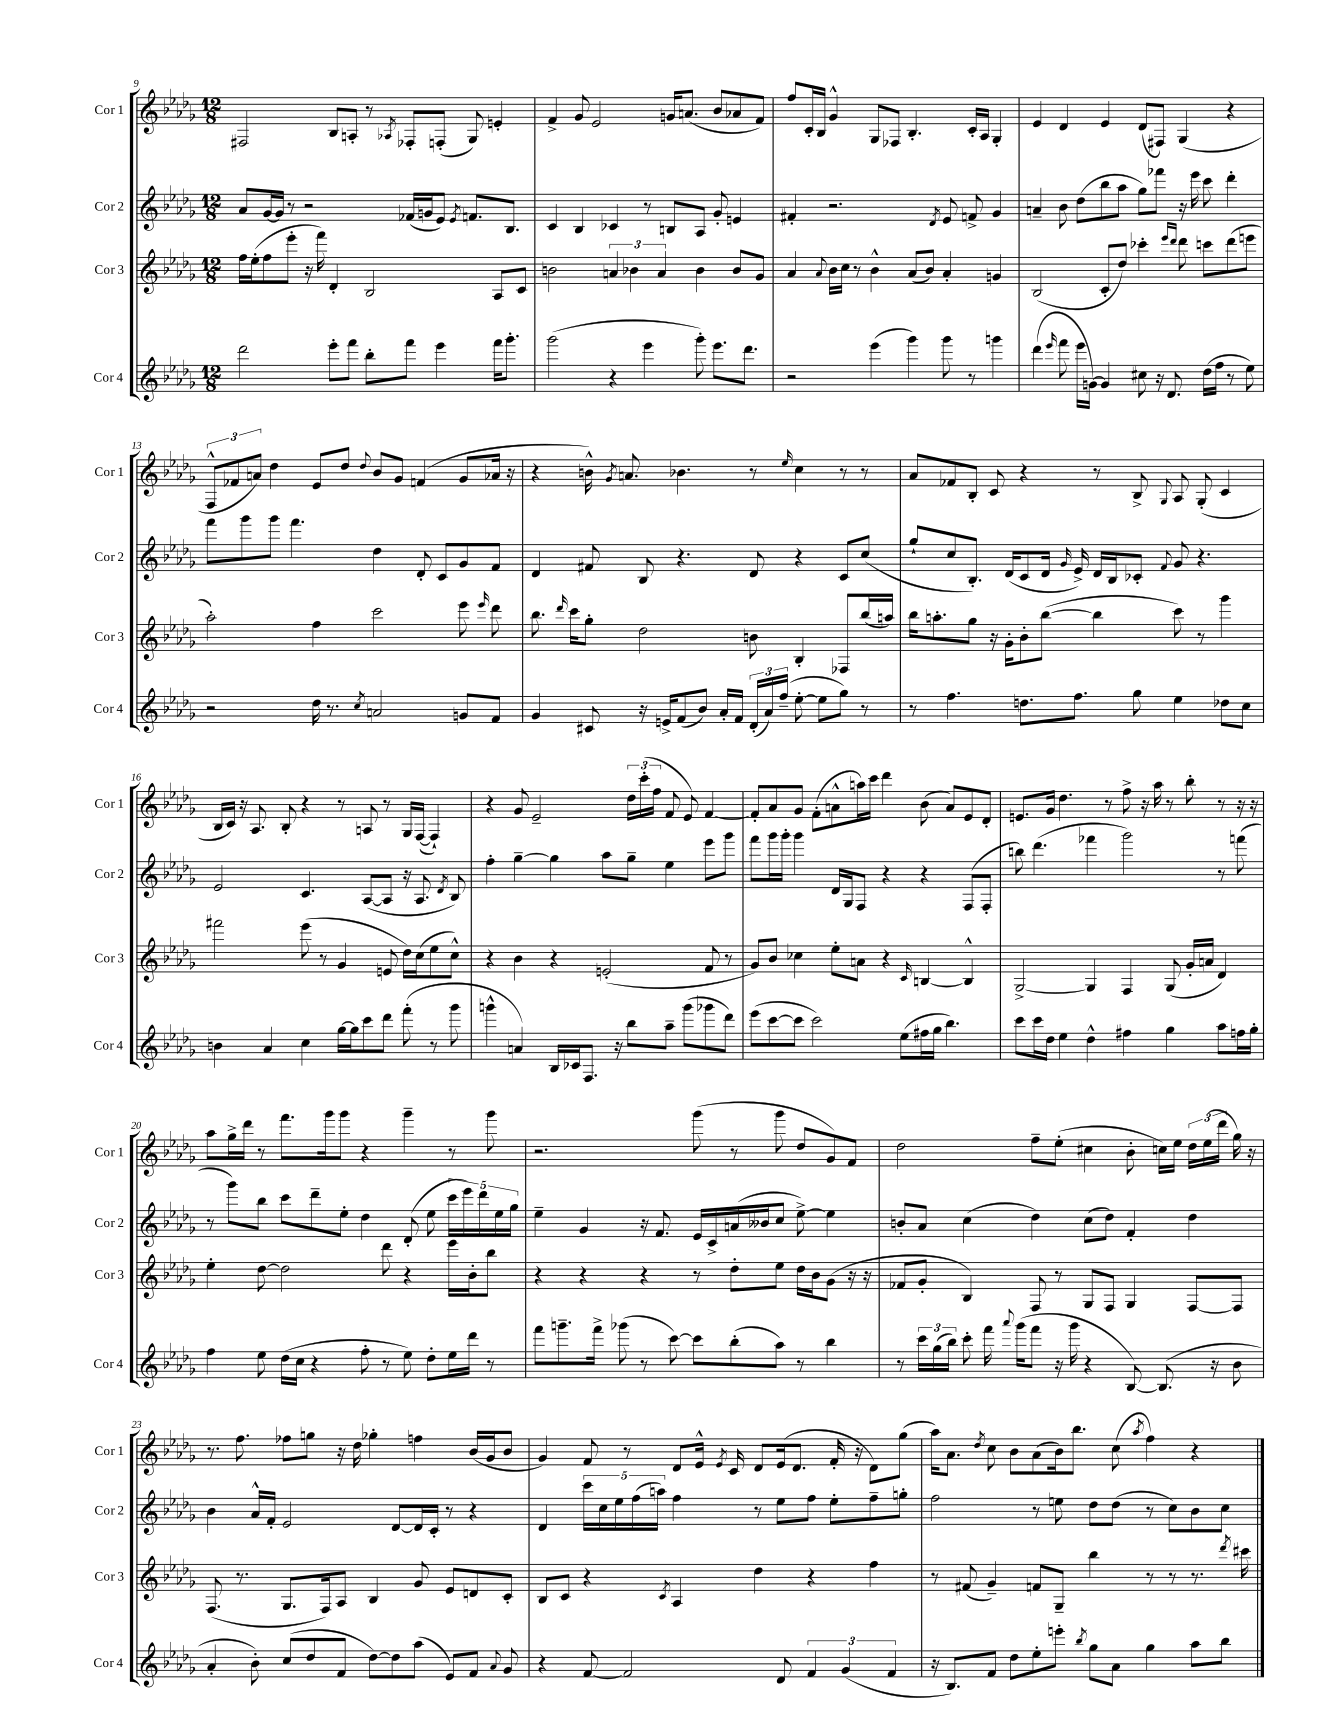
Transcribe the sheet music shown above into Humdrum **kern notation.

**kern	**kern	**kern	**kern
*staff4	*staff3	*staff2	*staff1
*clefG2	*clefG2	*clefG2	*clefG2
*k[b-e-a-d-g-]	*k[b-e-a-d-g-]	*k[b-e-a-d-g-]	*k[b-e-a-d-g-]
*M12/8	*M12/8	*M12/8	*M12/8
2ddd-\	16ff\LL	8a-/L	2F#/
.	(16ee-'\J	.	.
.	8ff\	[16g-/L	.
.	.	16g-/]JJ	.
.	8eee-'\J	8r	.
.	16r	2r	.
.	16fff\)	.	.
8eee-'\L	4d-'/	.	8B-/L
8fff\J	.	.	8A'/J
8bb-'\L	2B-/	.	8r
.	.	.	8qA-/
8fff\J	.	(16f-/LL	8F-'/L
.	.	16g/J	.
4eee-\	.	8e-/J)	(8F'/J
.	.	8qe-/	.
.	.	8.f/L	8G-/)
16fff\LK	8A-/L	.	4e'/
8.ggg-'\J	.	8.B-/J	.
.	8c/J	.	.
=	=	=	=
(2ggg-\	2b\	4c/	4f^/
.	.	4B-/	8g-/
.	.	.	2e-/
4r	6a/	4c-/	.
.	6b-\	.	.
4eee-\	.	8r	.
.	6a/	.	.
.	.	8B/L	16g/LK
.	.	.	(8.a/J
8ggg-'\)	4b-\	8A-/J	.
8.eee-\L	.	8g-'/	8b-/L
.	8b-/L	4e/	8a-/
8.ddd-\J	.	.	.
.	8g-/J	.	8f/J)
=	=	=	=
2r	4a-/	4f#'/	8ff/L
.	.	.	16c'/L
.	.	.	16B-/JJ
.	8qqa-/	.	.
.	16b-\LL	2.r	4g-^^/
.	16cc\JJ	.	.
.	8r	.	.
(4eee-\	4b-^^\	.	8G-/L
.	.	.	8F-/J
4ggg-\)	(8a-/L	.	4.B-'/
.	8b-/J)	.	.
.	.	8qd-/	.
8ggg-\	4a-'/	8e-/	.
8r	.	8f^/	16c'/LL
.	.	.	16A-/JJ
4ggg\	4g/	4g-/	4G-'/
=	=	=	=
(4ddd-\	(2B-/	4a~/	4e-/
16qqeee-/	.	.	.
8fff\	.	8b-\	4d-/
16eee-\LL	.	(8dd-\L	.
[16g\JJ)	.	.	.
4g/]	8c'/L	8bb-\	4e-/
.	8dd-/J)	8aa-\J	.
8cc#\	4ccc-'\	8gg-\L)	(8d-/L
16r	.	8fff-\J	8F#/J)
8.d-/	.	.	.
.	16qqeee-/LL	.	.
.	16qqddd-/JJ	.	.
.	8ddd-\	16r	(4G-/
.	.	16eee-\	.
(16dd-\LL	8ccc\L	8ccc\	.
16ff\JJ	.	.	.
8r	(8ddd-\	4ddd-'\	4r
8ee-\)	8eee\J	.	.
=	=	=	=
2r	2aa-'\)	8fff\L	12F^^/L
.	.	.	12f-/
.	.	8ggg-\	.
.	.	.	12a/J)
.	.	8ggg-\J	4dd-\
.	.	4.fff\	.
16dd-\	4ff\	.	8e-/L
8.r	.	.	.
.	.	.	8dd-/J
8qcc/	.	.	8qqdd-/
2a/	2ccc\	4dd-\	8b-/L
.	.	.	8g-/J
.	.	8d-'/	(4f/
.	.	8c/L	.
8g/L	8eee-\	8g-/	8g-/L
.	16qqeee-/	.	.
8f/J	8ddd-\	8f/J	16a-/Jk
.	.	.	16r
=	=	=	=
4g-/	8.bb-\	4d-/	4r
.	16qqddd-/	.	.
.	16ccc\LK	.	.
8c#/	8gg-'\J	8f#/	16b^^\)
.	.	.	8qg-/
.	.	.	8.a/
16r	2dd-\	8B-/	.
16e^/LK	.	.	.
(8f/	.	4.r	4.b-\
8b-/J)	.	.	.
16a-'/LL	.	.	.
16f/JJ	.	.	.
(24d-'/LL	8b\	8d-/	8r
24a-/)	.	.	.
(24ff~/JJ	.	.	.
.	.	.	16qqee-/
[8ee-'\	4B-'/	4r	4cc\
8ee-\]L	.	.	.
8gg-\J)	8F-/L	8c/L	8r
8r	(16bb-/L	(8cc/J	8r
.	16aa/JJ)	.	.
=	=	=	=
8r	16bb-\LK	8gg-`/L	8a-/L
.	8.aa'\	.	.
4.ff\	.	8cc/	8f-/
.	8gg-\J	8.B-'/J)	8B-'/J
.	16r	.	8c/
.	16g-'\LK	(16d-/LK	.
8.dd\L	8b-'\	8c/	4r
.	([8bb-\J	16d-/Jk	.
.	.	16qqg-/	.
8.ff\J	.	16e-^/)	.
.	4bb-\]	16d-/LL	8r
.	.	16B-/J	.
8gg-\	.	8c-'/J	8B-^/
.	.	8qqf/	8qqG-/
4ee-\	8ccc\)	8g-/	8A-/
.	8r	4.r	(8G-'/
8dd-\L	4ggg-\	.	4c/
8cc\J	.	.	.
=	=	=	=
4b\	2fff#\	2e-/	16B-/LL
.	.	.	16c/JJ)
.	.	.	16r
.	.	.	8.A-/
4a-/	.	.	.
.	.	.	8B-'/
4cc\	(8eee-\	4.c/	4r
.	8r	.	.
[16gg-\LL	4g-/	.	8r
16gg-\]J	.	.	.
8ccc\	.	([8A-/L	8A/
8ddd-\J	8e/	8A-/]J	8r
(8fff'\	16dd-\LL)	16r	16G-/LL
.	(16cc\J	8.A-/	([16F/JJ
8r	8ee-\	.	4F`/])
.	.	8qd-/	.
8ggg-\	8cc^^\J)	8B-/)	.
=	=	=	=
4ggg^^\	4r	4ff'\	4r
4a/)	4b-\	[4gg-~\	8g-/
.	.	.	2e-~/
16B-/LL	4r	4gg-\]	.
16c-/J	.	.	.
8.F/J	.	.	.
.	(2e'/	8aa-\L	.
16r	.	.	.
8bb-\L	.	8gg-~\J	24dd-\LL
.	.	.	(24ccc'\
.	.	.	24ff\JJ
8aa-~\J	.	4ee-\	8f/
(8ggg\L	.	.	8e-/)
8ggg-\	8f/	8eee-\L	[4f/
8ddd-\J)	8r	8ggg-\J	.
=	=	=	=
(8eee-\L	8g-/L)	8fff\L	8f'/]L
[8ccc\	8b-/J	16ggg-\L	8a-/
.	.	16ggg-'\JJ	.
8ccc\]J	4cc-\	4ggg-\	8g-/J
2ccc\)	.	.	(8f'\L
.	8ee-'\L	16d-/LL	8a^^\
.	.	16G-/J	.
.	8a\J	8F/J	16aa\L)
.	.	.	16ccc\JJ
.	4r	4r	4ddd-\
(8ee-\L	.	.	.
.	16qqc/	.	.
16ff#\L	[4B/	4r	(8b-\
16gg-\JJ	.	.	.
4.bb-\)	.	.	8a/L)
.	4B^^/]	(8F/L	8e-/
.	.	8F'/J	8d-'/J
=	=	=	=
8ccc\L	[2G-^/	8bb\)	8.e/L
16ccc\L	.	(4.ddd-\	.
16dd-\JJ	.	.	16g-/Jk
4ee-\	.	.	4.dd-\
4dd-^^\	4G-/]	4fff-\	.
.	.	.	8r
4ff#\	4F/	2ggg-\)	8ff^\
.	.	.	16r
.	.	.	16aa-\
4gg-\	(8G-/	.	8r
.	16g-'/LL	.	8bb-'\
.	16a/JJ	.	.
8aa-\L	4d-/)	8r	8r
16ff\L	.	(8fff\	16r
16gg-'\JJ	.	.	16r
=	=	=	=
4ff\	4ee-'\	8r	8aa-\L
.	.	8ggg-\L)	16gg-^\L
.	.	.	16ddd-\JJ
8ee-\	[8dd-\	8bb-\J	8r
(16dd-\LL	2dd-\]	8ccc\L	8.fff\L
16cc\JJ	.	.	.
4r	.	8ddd-~\	.
.	.	.	16ggg-\k
.	.	8ee-'\J	8ggg-\J
8ff'\	.	4dd-\	4r
8r	8ddd-\	.	.
8ee-\)	4r	(8d-'/	4ggg-~\
8dd-'\L	.	8ee-\	.
16ee-\L	16eee-\LL	20ccc\LL	8r
.	.	20eee-\)	.
16ddd-\JJ	16b-'\J	.	.
.	.	20ddd-\	.
8r	8bb-\J	.	8ggg-\
.	.	20ee-\	.
.	.	20gg-\JJ	.
=	=	=	=
8fff\L	4r	4ee-~\	2.r
8.ggg~\	.	.	.
.	4r	4g-/	.
16fff^\Jk	.	.	.
(8ggg-\	.	.	.
8r	4r	16r	.
.	.	8.f/	.
[8ccc\)	.	.	.
8ccc\]L	8r	16e-/LL	(8ggg-\
.	.	16c^/	.
(8bb-'\	8dd-'\L	(16a/	8r
.	.	16b--/J	.
8aa-\J)	8ee-\J	8cc/J	8ggg-\
8r	16dd-\LL	[8ee-^\)	8dd-/L
.	16b-\J	.	.
4bb-\	(8g-\J	4ee-\]	8g-/)
.	16r	.	8f/J
.	16r	.	.
=	=	=	=
8r	8f-/L	8b'/L	2dd-\
24ccc\LL	8g-'/J	8a-/J	.
(24gg-\	.	.	.
24bb-\JJ)	.	.	.
8ccc'\	4B-/)	(4cc\	.
16fff\	.	.	.
8qqaaa-/	.	.	.
(16ggg-\LK	.	.	.
8fff\J	8F/	4dd-\)	8ff~\L
16r	8r	.	(8ee-'\J
16ggg-\	.	.	.
4r	8G-/L	(8cc\L	4cc#\
.	8F/J	8dd-\J)	.
[8B-/)	4G-/	4f'/	8b-'\
(8.B-/]	.	.	16cc\LL)
.	.	.	16ee-\JJ
.	[8F/L	4dd-\	24dd-\LL
.	.	.	(24ee-\
16r	.	.	.
.	.	.	24ddd-\JJ
8b-\	8F/]J	.	16gg-\)
.	.	.	16r
=	=	=	=
4a-'/	(8.F/	4b-\	8.r
.	8.r	.	8.ff\
8b-'\)	.	16a-^^/LL	.
.	.	16f'/JJ	.
(8cc/L	8.G-/L	2e-/	8ff-\L
8dd-/	.	.	8gg\J
.	16F/k)	.	.
8f/J	8A-/J	.	16r
.	.	.	16dd-\
[8dd-\L)	4B-/	.	4gg-'\
8dd-\]	.	[8d-/L	.
(8aa-\J	8g-/	16d-/]L	4ff\
.	.	16c'/JJ	.
8e-/L)	8e-/L	8r	.
8f/J	8d/	4r	(16b-/LL
.	.	.	16g-/J
8qqa-/	.	.	.
8g-/	8c'/J	.	8b-/J
=	=	=	=
4r	8B-/L	4d-/	4g-/)
.	8c/J	.	.
[8f/	4r	20ccc\LL	8f/
.	.	20cc\	.
.	.	20ee-\	.
2f/]	.	.	8r
.	.	(20ff\	.
.	.	20aa\JJ)	.
.	8qc/	.	.
.	4A-/	4ff\	8d-/L
.	.	.	16e-^^/Jk
.	.	.	8qe-/
.	.	.	16c/
.	4dd-\	8r	8d-/L
8d-/	.	8ee-\L	(16e-/k
.	.	.	8.d-/J
6f/	4r	8ff\J	.
.	.	8ee-'\L	16f'/
(6g-/	.	.	.
.	.	.	16r
.	4ff\	8ff~\	8d-\L)
6f/	.	.	.
.	.	8gg'\J	(8gg-\J
=	=	=	=
16r	8r	2ff\	16aa-\LK)
8.B-/L)	.	.	8.a-\J
.	(8f#/	.	.
.	.	.	8qdd-/
8f/J	4g-~/)	.	8cc\
8dd-\L	.	.	8b-\L
8ee-'\	8f/L	8r	(8a-\
8eee'\J	8G-~/J	8ee\	16b-\k)
.	.	.	8.bb-\J
8qbb-/	.	.	.
8gg-\L	4bb-\	8dd-\L	.
8a-\J	.	(8dd-\J	(8cc\
.	.	.	8qaa-/
4gg-\	8r	8r	4ff\)
.	8r	8cc\L)	.
8aa-\L	8.r	8b-\	4r
8bb-\J	.	8cc\J	.
.	8qddd-/	.	.
.	16ccc#\	.	.
==	==	==	==
*-	*-	*-	*-
